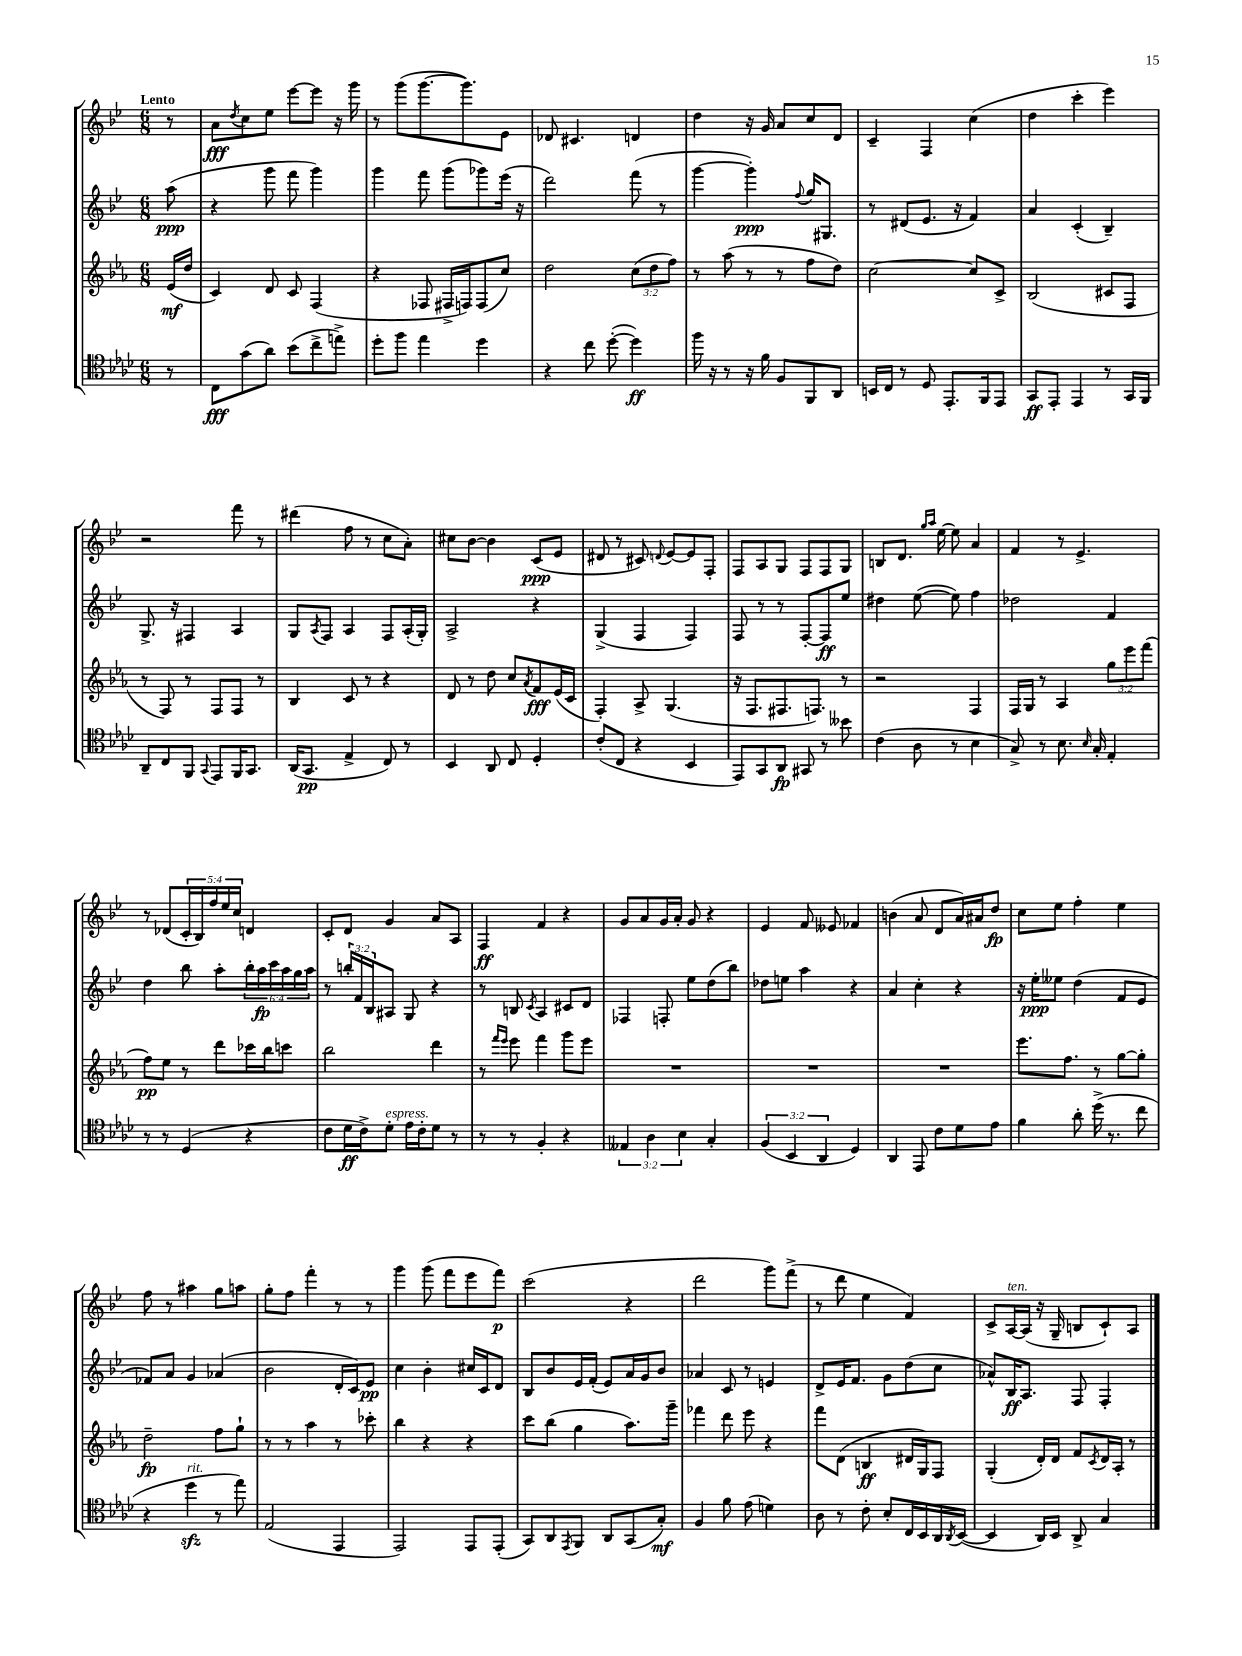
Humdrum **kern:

**kern	**kern	**kern	**kern
*staff4	*staff3	*staff2	*staff1
*clefC4	*clefG2	*clefG2	*clefG2
*k[b-e-a-d-]	*k[b-e-a-]	*k[b-e-]	*k[b-e-]
*M6/8	*M6/8	*M6/8	*M6/8
8r	(16e-	(8aa	8r
.	16dd	.	.
=	=	=	=
8C	4c)	4r	8a
.	.	.	8qdd
(8g	.	.	8cc
8a-)	8d	8ggg	8ee-
(8b-	8c	8fff	[8eee-
8cc^	(4F	4ggg)	8eee-]
8ee^)	.	.	16r
.	.	.	16ggg
=	=	=	=
8dd-'	4r	4ggg	8r
8ff	.	.	(8ggg
4ee-	8F-	8fff	[8.ggg
.	16F#^	(8ggg	.
.	16F)	.	8.ggg])
4dd-	(8F	8ggg-)	.
.	8cc)	(16eee-	8e-
.	.	16r	.
=	=	=	=
4r	2dd	2ddd)	8d-
.	.	.	4.c#
8cc	.	.	.
([8dd-'	.	.	.
4dd-])	(12cc	(8fff	4d
.	12dd	.	.
.	.	8r	.
.	12ff)	.	.
=	=	=	=
16ff	8r	[4ggg	4dd
16r	.	.	.
8r	(8aa-	.	.
16r	8r	4ggg'])	16r
16f	.	.	16g
8F	8r	.	8a
.	.	8qqff	.
8FF	8ff	16gg	8cc
.	.	8.G#	.
8AA-	8dd)	.	8d
=	=	=	=
16BB	[2cc	8r	4c~
16C	.	.	.
8r	.	(8d#	.
8D-	.	8.e-	4F
8.EE-'	.	.	.
.	.	16r	.
.	8cc]	4f)	(4cc
16FF	.	.	.
8EE-	8c^	.	.
=	=	=	=
8GG	(2B-	4a	4dd
8EE-'	.	.	.
4EE-	.	(4c'	4ccc'
8r	8c#	4B-~)	4eee-)
16GG	8F	.	.
16FF	.	.	.
=	=	=	=
8AA-~	8r	8.G^	2r
8C	8F)	.	.
.	.	16r	.
8FF	8r	4F#	.
8qqGG	.	.	.
8EE-	8F	.	.
16FF	8F	4A	8fff
8.GG	.	.	.
.	8r	.	8r
=	=	=	=
(16AA-	4B-	8G	(4ddd#
8.GG	.	.	.
.	.	8qA	.
.	.	8F	.
4E-^	8c	4A	8ff
.	8r	.	8r
8C)	4r	8F	8cc
8r	.	(16A'	8a')
.	.	16G')	.
=	=	=	=
4BB-	8d	2A^	8cc#
.	8r	.	[8b-
8AA-	8dd	.	4b-]
8C	8cc	.	.
.	8qa-	.	.
4D-'	8f	4r	(8c
.	(16e-	.	8e-
.	16c	.	.
=	=	=	=
(8c'	4F')	(4G^	8d#
8C	.	.	8r
4r	8A-^	4F	8c#)
.	.	.	8qqd
.	(4.G	.	[8e-
4BB-	.	4F)	8e-]
.	.	.	8F'
=	=	=	=
8EE-)	16r	8F	8F
.	8.F	.	.
8GG	.	8r	8A
8AA-	8.F#	8r	8G
8GG#	.	[8F'	8F
.	8.F)	.	.
8r	.	8F]	8F
8b--	8r	8ee-	8G
=	=	=	=
(4c	2r	4dd#	8B
.	.	.	8.d
8A-	.	([8ee-	.
.	.	.	16qqgg
.	.	.	16qqaa
.	.	.	[16ee-
8r	.	8ee-])	8ee-]
4B-	4F	4ff	4a
=	=	=	=
8G^)	16F	2dd-	4f
.	16G	.	.
8r	8r	.	.
8.B-	4A-	.	8r
.	.	.	4.e-^
16qqB-	.	.	.
16G'	.	.	.
4E-'	12gg	4f	.
.	12eee-	.	.
.	(12fff	.	.
=	=	=	=
8r	8ff)	4dd	8r
8r	8ee-	.	(8d-
(4D-	8r	8bb-	20c'
.	.	.	20B-)
.	.	.	20ff
.	8ddd	8aa'	.
.	.	.	20ee-
.	.	.	20cc
4r	16ccc-	24bb-'	4d
.	.	24aa	.
.	16bb-	.	.
.	.	24ccc	.
.	8ccc	24aa	.
.	.	24gg	.
.	.	24aa	.
=	=	=	=
8c	2bb-	8r	8c'
16d-	.	24bb'	8d
.	.	24f	.
16c^)	.	.	.
.	.	24B-	.
8d-'	.	8A#	4g
16e-	.	8G	.
16c'	.	.	.
8d-	4ddd	4r	8a
8r	.	.	8A
=	=	=	=
8r	8r	8r	4F
.	16qqfff	.	.
.	16qqeee-	.	.
8r	8eee-	8B	.
.	.	8qc	.
4F'	4fff	4A	4f
4r	8ggg	8c#	4r
.	8eee-	8d	.
=	=	=	=
6E--	2.r	4F-	8g
.	.	.	8a
6A-	.	.	.
.	.	8F'	16g
.	.	.	16a'
6B-	.	.	.
.	.	8ee-	8g
4G'	.	(8dd	4r
.	.	8bb-)	.
=	=	=	=
(6F	2.r	8dd-	4e-
.	.	8ee	.
6BB-	.	.	.
.	.	4aa	8f
6AA-	.	.	.
.	.	.	8e--
4D-)	.	4r	4f-
=	=	=	=
4AA-	2.r	4a	(4b
8EE-	.	4cc'	8a
8c	.	.	8d
8d-	.	4r	16a)
.	.	.	16a#
8e-	.	.	8dd
=	=	=	=
4f	8.eee-	16r	8cc
.	.	16ee-'	.
.	.	8ee--	8ee-
.	8.ff	.	.
8a-'	.	(4dd	4ff'
(16dd-^	8r	.	.
8.r	.	.	.
.	[8gg	8f	4ee-
8cc	8gg']	8e-	.
=	=	=	=
4r	2dd~	8f-)	8ff
.	.	8a	8r
4dd-	.	4g	4aa#
8r	8ff	(4a-	8gg
8ee-)	8gg`	.	8aa
=	=	=	=
(2E-	8r	2b-	8gg'
.	8r	.	8ff
.	4aa-	.	4fff'
4EE-	8r	16d'	8r
.	.	16c)	.
.	8ccc-'	8e-	8r
=	=	=	=
2EE-)	4bb-	4cc	4ggg
.	4r	4b-'	(8ggg
.	.	.	8fff
8EE-	4r	16cc#	8eee-
.	.	16c	.
(8EE-'	.	8d	8fff)
=	=	=	=
8GG)	8ccc	8B-	(2ccc
8AA-	(8bb-	8b-	.
8qEE-	.	.	.
8FF	4gg	16e-	.
.	.	(16f'	.
8AA-	.	8e-)	.
(8GG	8.aa-)	16a	4r
.	.	16g	.
8G')	.	8b-	.
.	16ggg~	.	.
=	=	=	=
4F	4fff-	4a-	2ddd
8f	8ddd	8c	.
(8e-	8eee-	8r	.
4d)	4r	4e	8ggg)
.	.	.	(8fff^
=	=	=	=
8A-	8fff	8d^	8r
8r	(8d	16e-	8ddd
.	.	8.f	.
8c'	4B	.	4ee-
8B-'	.	8g	.
16C	16d#	(8dd	4f)
16BB-	16G)	.	.
16AA-	8F	8cc	.
8qAA-	.	.	.
([16BB-	.	.	.
=	=	=	=
4BB-]	(4G'	8a-^^)	8c^
.	.	16B-	[16A
.	.	8.A	(16A]
16AA-)	16d')	.	16r
16BB-	16d	.	16G~
8AA-^	8f	8F	8B
.	8qc	.	.
4G	16d	4F'	8c`)
.	16A-'	.	.
.	8r	.	8A
==	==	==	==
*-	*-	*-	*-
